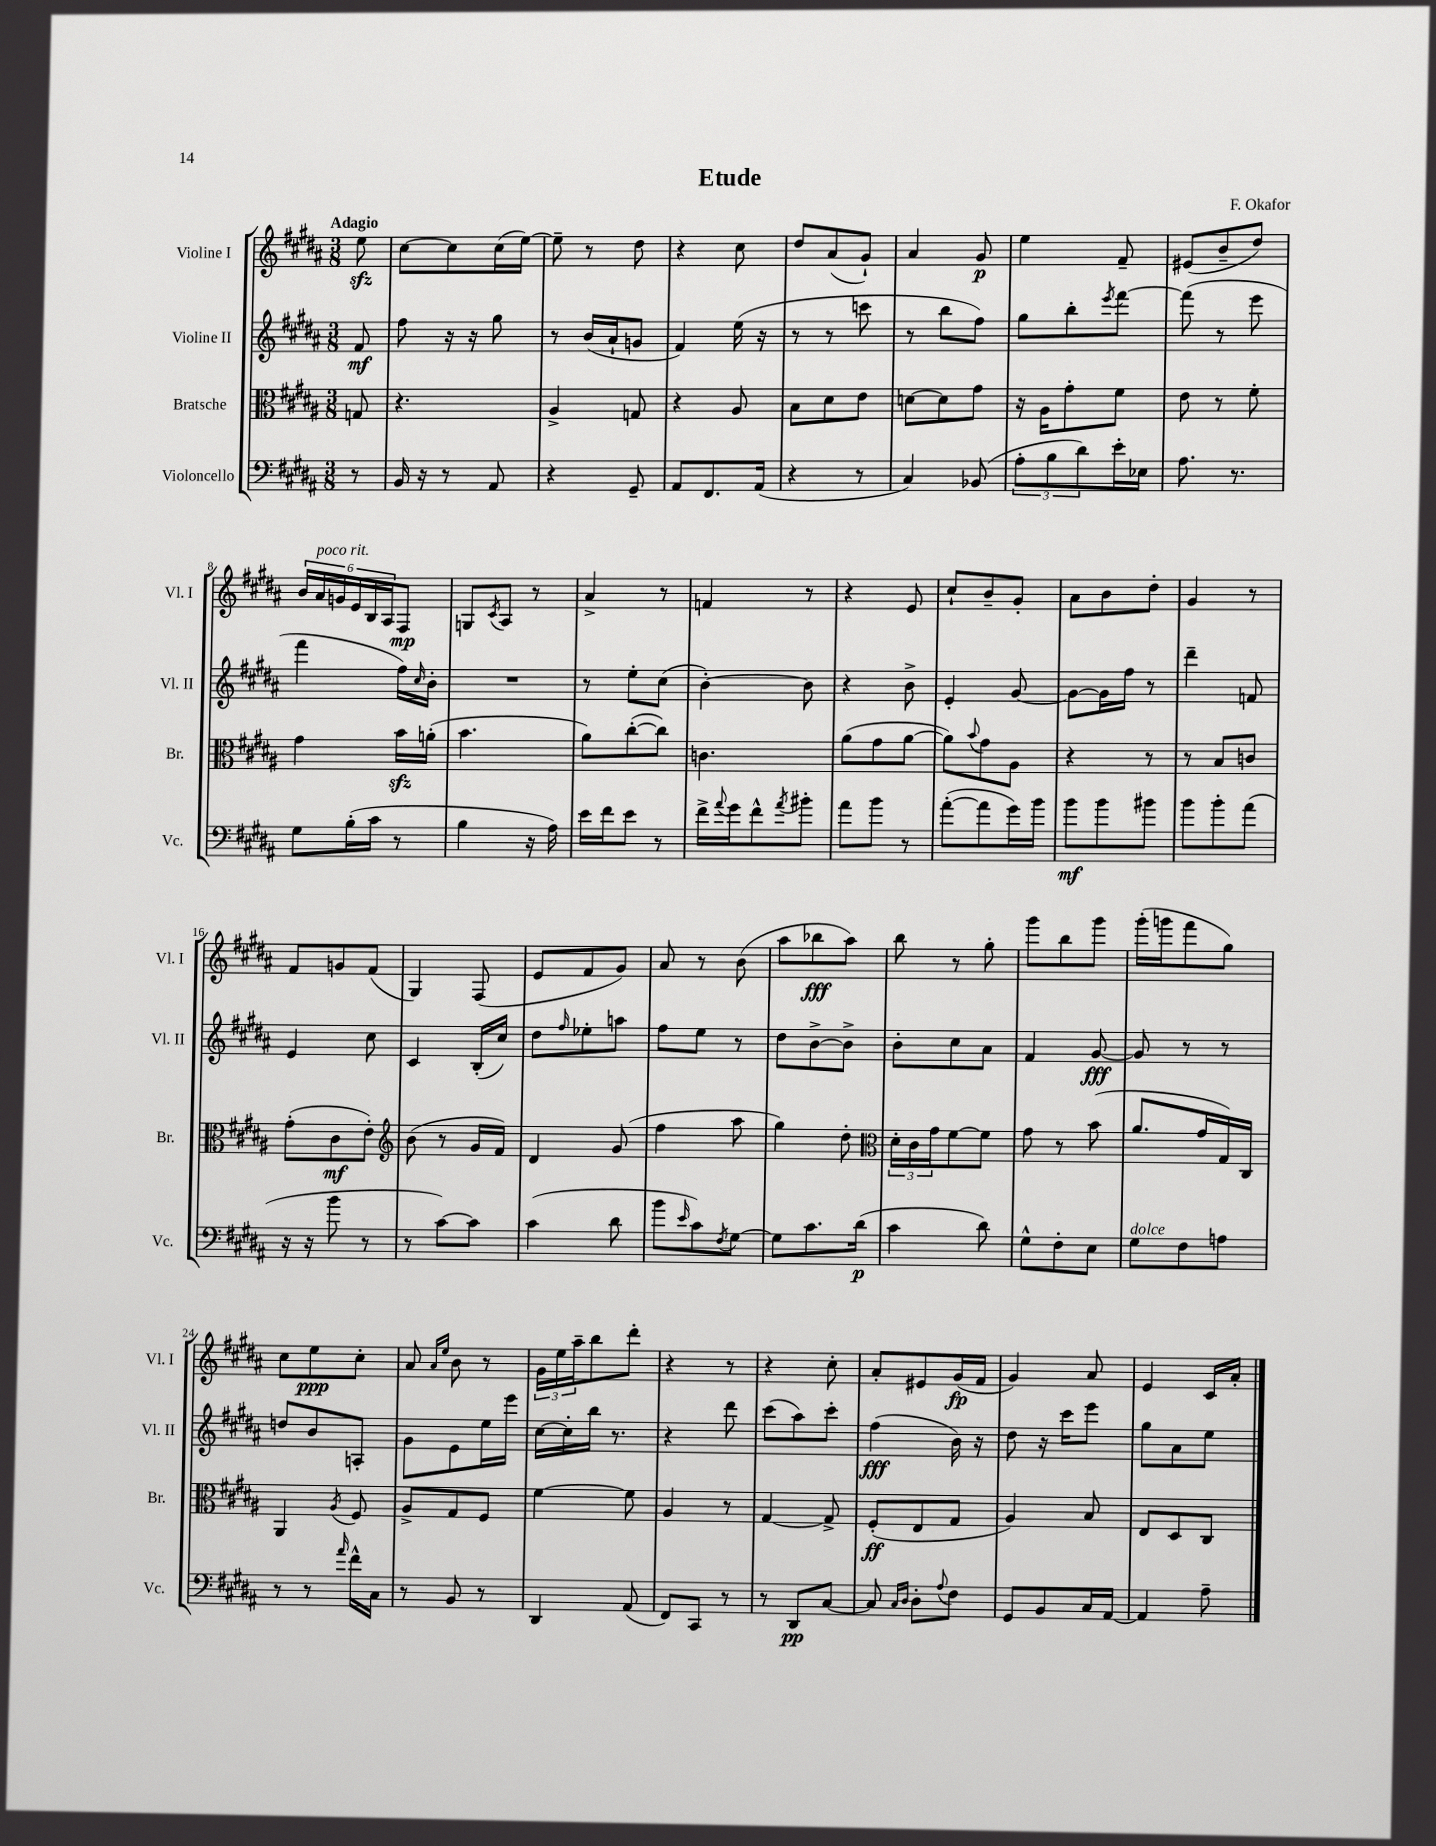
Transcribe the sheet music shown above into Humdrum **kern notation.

**kern	**kern	**kern	**kern
*staff4	*staff3	*staff2	*staff1
*clefF4	*clefC3	*clefG2	*clefG2
*k[f#c#g#d#a#]	*k[f#c#g#d#a#]	*k[f#c#g#d#a#]	*k[f#c#g#d#a#]
*M3/8	*M3/8	*M3/8	*M3/8
8r	8G/	8f#/	8ee\
=	=	=	=
16BB/	4.r	8ff#\	[8cc#\L
16r	.	.	.
8r	.	16r	8cc#\]
.	.	16r	.
8AA#/	.	8gg#\	(16cc#\L
.	.	.	[16ee\JJ)
=	=	=	=
4r	4A#^/	8r	8ee~\]
.	.	(16b/LL	8r
.	.	16a#`/J	.
8GG#~/	8G/	8g/J	8dd#\
=	=	=	=
8AA#/L	4r	4f#/)	4r
8.FF#/	.	.	.
.	8A#/	(16ee\	8cc#\
(16AA#/Jk	.	16r	.
=	=	=	=
4r	8B\L	8r	8dd#/L
.	8d#\	8r	(8a#/
8r	8e\J	8ccc\	8g#`/J)
=	=	=	=
4C#/)	[8d\L	8r	4a#/
.	8d\]	8bb\L	.
(8BB-/	8g#\J	8ff#\J)	8g#/
=	=	=	=
12A#'\L	16r	8gg#\L	4ee\
.	16A#\LK	.	.
12B\	.	.	.
.	8g#'\	8bb'\	.
12d#\)	.	.	.
.	.	8qeee/	.
16e'\L	8f#\J	[8fff#\J	8f#~/
16E-\JJ	.	.	.
=	=	=	=
8.A#\	8e\	(8fff#\]	(8e#/L
.	8r	8r	8b~/
8.r	.	.	.
.	8f#'\	8eee\	8dd#/J)
=	=	=	=
8G#\L	4g#\	4fff#\	24b/LL
.	.	.	24a#/
.	.	.	24g/
(16B'\L	.	.	24e/
.	.	.	24B/
16c#\JJ	.	.	.
.	.	.	24A#/J
8r	16b\LL	16ff#\LL)	8F#/J
.	.	16qqcc#/	.
.	(16a'\JJ	16b'\JJ	.
=	=	=	=
4B\	4.b\	4.r	8G/L
.	.	.	8qc#/
.	.	.	8A#/J
16r	.	.	8r
16A#\)	.	.	.
=	=	=	=
16e\LL	8a#\L)	8r	4a#^/
16f#\J	.	.	.
8e\J	([8cc#'\	8ee'\L	.
8r	8cc#\]J)	(8cc#\J	8r
=	=	=	=
16f#^\LL	4.c\	[4b'\)	4f/
8qqa#/	.	.	.
16g#\J	.	.	.
8f#^^\	.	.	.
8qa#/	.	.	.
8b#'\J	.	8b\]	8r
=	=	=	=
8a#\L	(8a#\L	4r	4r
8b\J	8g#\	.	.
8r	[8a#\J	8b^\	8e/
=	=	=	=
([8a#'\L	8a#\]L)	4e'/	8cc#`/L
.	8qqb/	.	.
8a#\]	8g#\	.	8b~/
16g#\L)	8A#\J	[8g#/	8g#'/J
16b\JJ	.	.	.
=	=	=	=
8b\L	4r	8g#\_L	8a#\L
8b\	.	16g#\]L	8b\
.	.	16ff#\JJ	.
8b#\J	8r	8r	8dd#'\J
=	=	=	=
8b\L	8r	4ddd#~\	4g#/
8b'\	8B/L	.	.
(8a#\J	8c/J	8f/	8r
=	=	=	=
16r	(8g#'\L	4e/	8f#/L
16r	.	.	.
8b\	8c#\	.	8g/
8r	8e'\J)	8cc#\	(8f#/J
=	=	=	=
*	*clefG2	*	*
8r	(8b\	4c#/	4G#/)
[8c#\L)	8r	.	.
8c#\]J	16g#/LL	(16B'/LL	(8F#/
.	16f#/JJ)	16cc#/JJ)	.
=	=	=	=
(4c#\	4d#/	8dd#\L	8e/L
.	.	16qqff#/	.
.	.	8ee-'\	8f#/
8d#\	(8g#/	8aa\J	8g#/J)
=	=	=	=
8b\L	4ff#\	8ff#\L	8a#/
16qqe/	.	.	.
8c#\)	.	8ee\J	8r
8qF#/	.	.	.
[8G#\J	8aa#\	8r	(8b\
=	=	=	=
8G#\]L	4gg#\)	8dd#\L	8aa#\L
8.c#\	.	[8b^\	8bb-\
.	8dd#'\	8b^\]J	8aa#\J)
(16d#\Jk	.	.	.
=	=	=	=
*	*clefC3	*	*
4c#\	24d#'\LL	8b'\L	8bb\
.	24c#\	.	.
.	24g#\J	.	.
.	[8f#\	8cc#\	8r
8d#\)	8f#\]J	8a#\J	8gg#'\
=	=	=	=
8G#^^\L	8g#\	4f#/	8ggg#\L
8F#'\	8r	.	8bb\
8E\J	(8b\	[8g#/	8ggg#\J
=	=	=	=
8G#\L	8.a#/L	8g#/]	(16ggg#'\LL
.	.	.	16ggg\J
8F#\	.	8r	8fff#\
.	16g#/L	.	.
8A\J	16G#/)	8r	8gg#\J)
.	16C#/JJ	.	.
=	=	=	=
8r	4AA#/	8dd/L	8cc#\L
8r	.	8b/	8ee\
16qqa#/	8qA#/	.	.
16f#^^\LL	8F#/	8A'/J	8cc#'\J
16C#\JJ	.	.	.
=	=	=	=
8r	8A#^/L	8g#\L	8a#/
.	.	.	16qqa#/LL
.	.	.	16qqee/JJ
8BB/	8G#/	8e\	8b\
8r	8F#/J	16ee\L	8r
.	.	16eee\JJ	.
=	=	=	=
4DD#/	[4f#\	[16cc#\LL	24g#\LL
.	.	.	24ee\
.	.	16cc#'\]	.
.	.	.	24aa#~\J
.	.	16bb\JJ	8bb\
.	.	8.r	.
(8AA#/	8f#\]	.	8ddd#'\J
=	=	=	=
8FF#/L)	4A#/	4r	4r
8CC#/J	.	.	.
8r	8r	8ddd#\	8r
=	=	=	=
8r	[4G#/	(8ccc#\L	4r
8DD#/L	.	8aa#\)	.
[8C#/J	8G#^/]	8ccc#'\J	8cc#'\
=	=	=	=
8C#/]	(8F#'/L	(4ff#\	8a#'/L
16qqC#/LL	.	.	.
16qqD#/JJ	.	.	.
8D#'\L	8E/	.	8e#/
8qqA#/	.	.	.
8F#\J	8G#/J	16b\)	(16g#/L
.	.	16r	16f#/JJ
=	=	=	=
8GG#/L	4A#/)	8dd#\	4g#/)
8BB/	.	16r	.
.	.	16ccc#\LK	.
16C#/L	8B/	8eee\J	8a#/
[16AA#/JJ	.	.	.
=	=	=	=
4AA#/]	8E/L	8gg#\L	4e/
.	8D#/	8a#\	.
8A#~\	8C#/J	8ee\J	16c#/LL
.	.	.	16a#'/JJ
==	==	==	==
*-	*-	*-	*-
